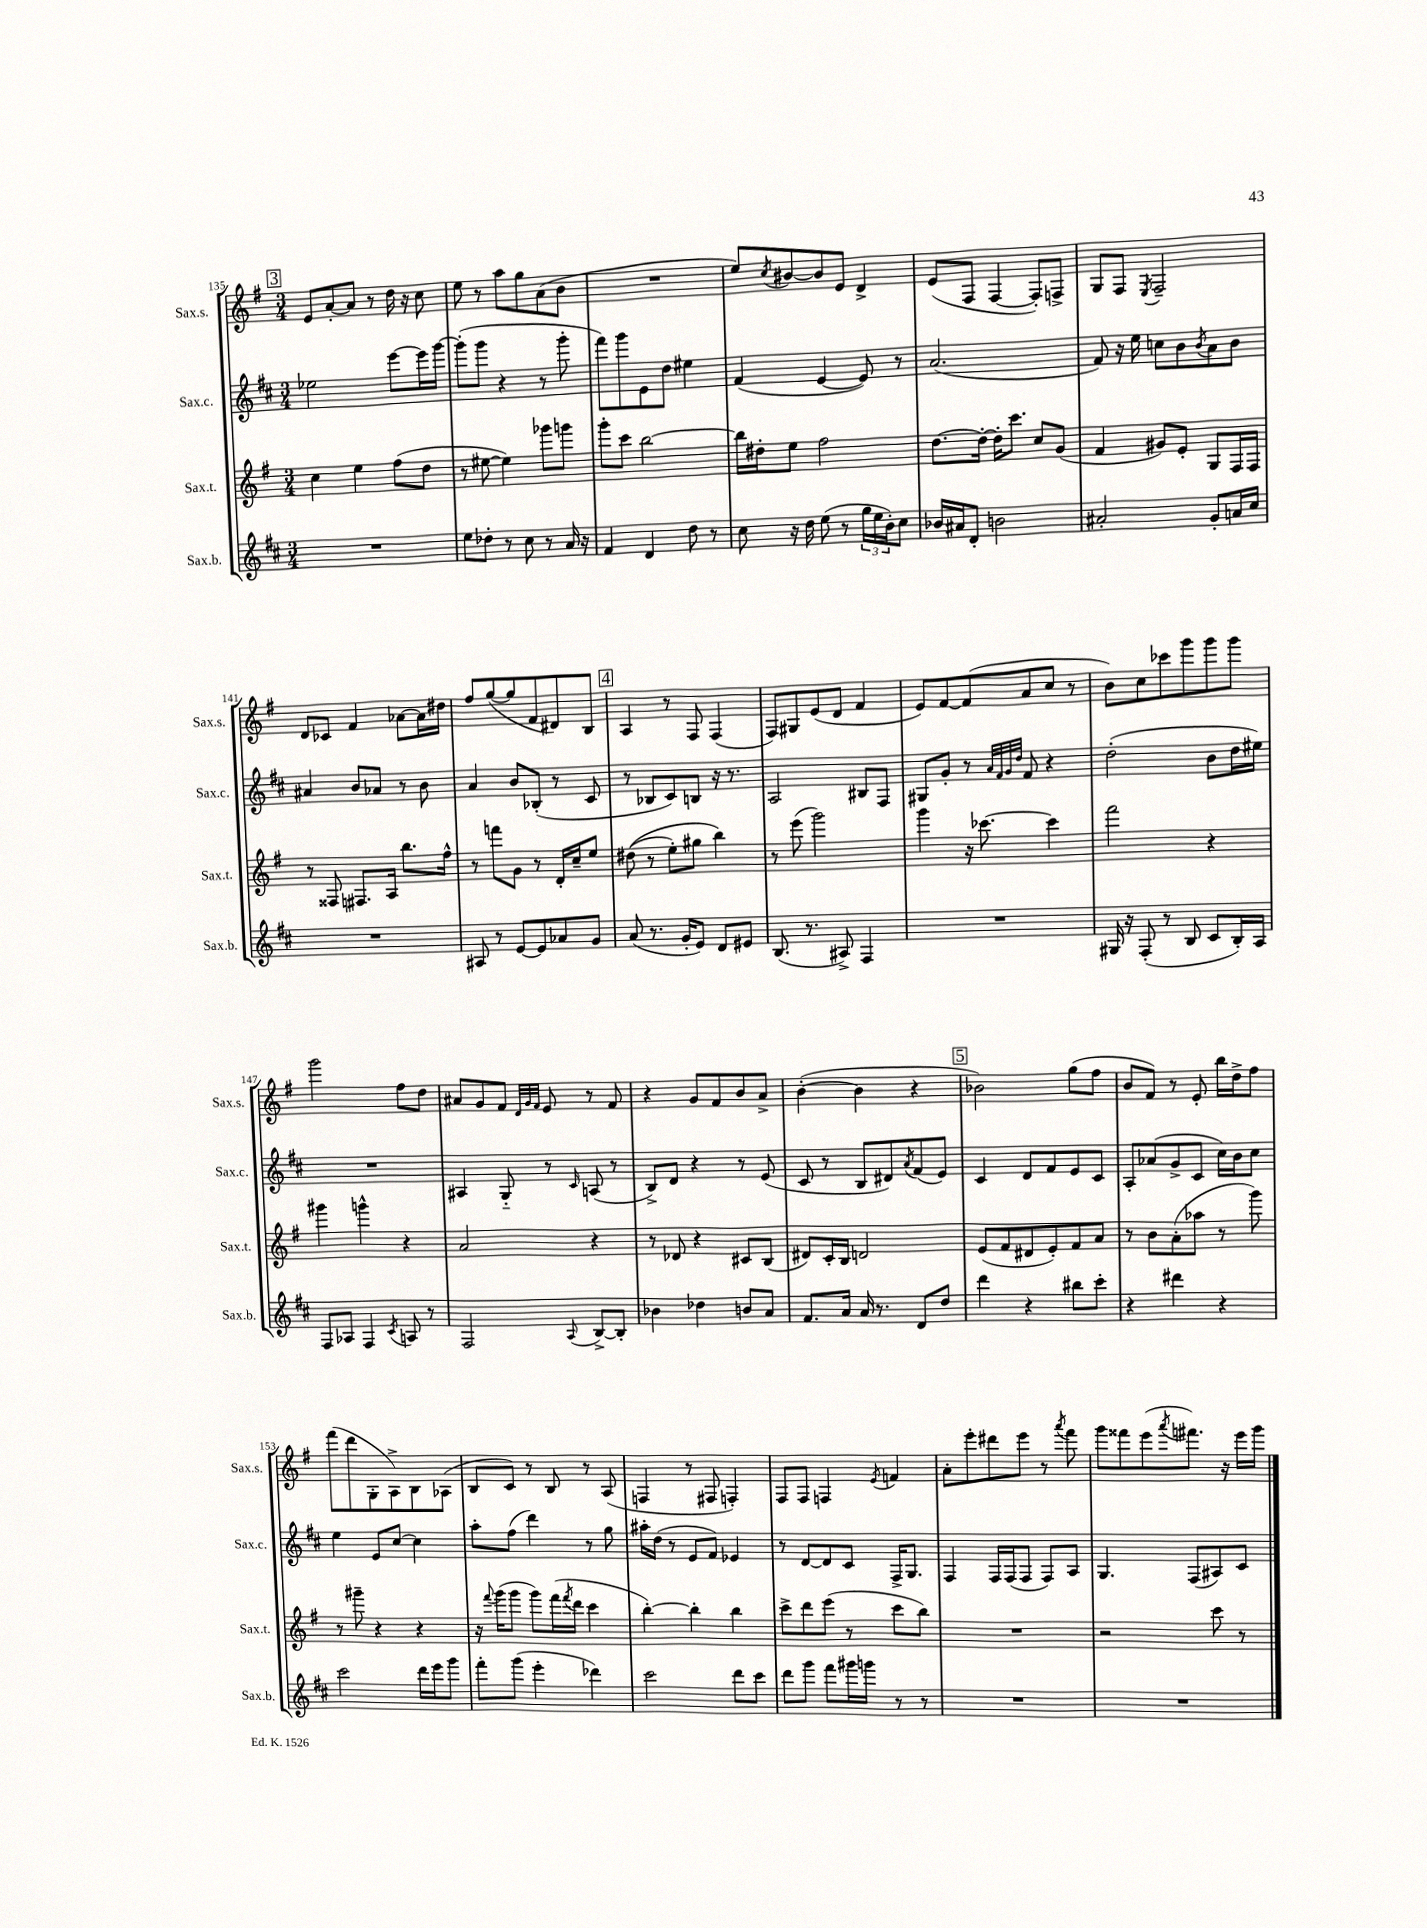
<<
\new StaffGroup <<
\new Staff = "s0" \with { instrumentName = "Sax.s." shortInstrumentName = "Sax.s." } {
    \clef treble \key g \major \numericTimeSignature \time 3/4
    \mark \markup { \box "3" } e'8 a'8~-. a'8 r8 d''16 r16 c''8 |
    e''8 r8 a''8 g''8 a'8( b'8 |
    R2. |
    e''8) \acciaccatura { c''8 } bis'8~ bis'8 e'8 d'4-> |
    e'8( fis8 fis4~ fis8-.) f8-> |
    g8 fis8 \acciaccatura { e8 } fis2-- |
    d'8 ces'8 fis'4 aes'8~ aes'16 dis''16 |
    fis''8 g''8~( g''8 fis'8 dis'8) b8 |
    \mark \markup { \box "4" } a4 r8 fis8 fis4( |
    fis8) gis8 e'8( d'8 fis'4 |
    e'8) fis'8~ fis'8( a'8 c''8 r8 |
    b'8) c''8 ces'''8 g'''8 g'''8 g'''8 |
    g'''2 fis''8 d''8 |
    ais'8 g'8 fis'8 \grace { d'32 g'32 fis'32 } e'8 r8 fis'8 |
    r4 g'8 fis'8 b'8 a'8-> |
    b'4~-.( b'4 r4 |
    \mark \markup { \box "5" } bes'2) g''8( fis''8 |
    b'8 fis'8) r8 e'8-. b''16 d''16-> fis''8 |
    fis'''8( d'''8 g8-. a8->) b8 aes8( |
    b8 c'8) r8 b8 r8 a8( |
    f4 r8 fis8 f4-.) |
    fis8 fis8 f4 \acciaccatura { e'8 } f'4 |
    a'8-. e'''8-. dis'''8 e'''8 r8 \acciaccatura { a'''8 } fis'''8 |
    g'''8 fisis'''8 e'''8( \acciaccatura { a'''8 } fis'''8.) r16 e'''16 g'''16 \bar "|." |
}
\new Staff = "s1" \with { instrumentName = "Sax.c." shortInstrumentName = "Sax.c." } {
    \clef treble \key d \major \numericTimeSignature \time 3/4
    \mark \markup { \box "3" } ees''2 e'''8~ e'''16 g'''16~ |
    g'''8-.( g'''8 r4 r8 g'''8-. |
    fis'''8) g'''8 e'8 d''8 eis''4 |
    fis'4( e'4~ e'8) r8 |
    a'2.( |
    fis'8) r16 e''16 c''8 b'8 \acciaccatura { b'8 } a'8 b'8 |
    ais'4 b'8 aes'8 r8 b'8 |
    a'4 b'8 bes8-.( r8 cis'8 |
    \mark \markup { \box "4" } r8 bes8 cis'8) b8 r16 r8. |
    a2 bis8 fis8 |
    gis8 g'8-. r8 \grace { a'32 fis'32 g'32 d''32 } fis'8 r4 |
    d''2-.( b'8 d''16 eis''16) |
    R2. |
    ais4 g8-_ r8 \grace { cis'16 } a8( r8 |
    b8->) d'8 r4 r8 e'8( |
    cis'8 r8 b8 dis'8) \acciaccatura { a'8 } fis'8( e'8) |
    \mark \markup { \box "5" } cis'4 d'8 fis'8 e'8 cis'8 |
    a8-. aes'8( g'8-> cis'8 cis''16) b'16 cis''8 |
    e''4 e'8 cis''8~ cis''4 |
    a''8-. fis''8( d'''4) r8 g''8 |
    ais''16-. d''16( r8 e'8 fis'8) ees'4 |
    r8 d'8~ d'8 cis'8 fis16-> g8. |
    fis4 fis16 fis16( fis8 fis8) a8 |
    g4. fis8( ais8) cis'8 \bar "|." |
}
\new Staff = "s2" \with { instrumentName = "Sax.t." shortInstrumentName = "Sax.t." } {
    \clef treble \key g \major \numericTimeSignature \time 3/4
    \mark \markup { \box "3" } c''4 e''4 fis''8( d''8 |
    r8 eis''8~ eis''4) ges'''8 g'''8 |
    g'''8-. c'''8 b''2~ |
    b''16 dis''16-. e''8 fis''2 |
    d''8.~ d''16~-. d''16-. c'''8. c''8 g'8( |
    fis'4 gis'8) e'8-. g8 fis16 fis16 |
    r8 fisis8 fis8. a16 b''8. fis''16-^ |
    r8 f'''8 g'8 r8 d'16-. c''16-- e''8 |
    \mark \markup { \box "4" } dis''8(\( r8 e''8-.) gis''8 b''4\) |
    r8 e'''8( g'''2) |
    g'''4 r16 ces'''8.~ ces'''4 |
    fis'''2 r4 |
    gis'''4 g'''4-^ r4 |
    a'2 r4 |
    r8 des'8 r4 cis'8 b8( |
    dis'8) c'16-. b16 d'2 |
    \mark \markup { \box "5" } e'8( fis'8 dis'8 e'8-.) fis'8 a'8 |
    r8 b'8 a'8-.( aes''8 r8 g'''8) |
    r8 gis'''8-- r4 r4 |
    r16 \appoggiatura { fis'''8 } g'''16( g'''8 g'''8) fis'''16( \acciaccatura { fis'''8 } d'''16 c'''4 |
    b''4~-.) b''4-. b''4 |
    c'''8-> d'''8 e'''8( r8 c'''8 b''8) |
    R2. |
    r2 c'''8 r8 \bar "|." |
}
\new Staff = "s3" \with { instrumentName = "Sax.b." shortInstrumentName = "Sax.b." } {
    \clef treble \key d \major \numericTimeSignature \time 3/4
    \mark \markup { \box "3" } R2. |
    e''8 des''8-. r8 cis''8 r8 a'16 r16 |
    fis'4 d'4 d''8 r8 |
    cis''8 r16 d''16 e''8( r8 \tuplet 3/2 { g''16 e''16 b'16-.) } cis''8 |
    bes'16 ais'16 d'8-. b'2 |
    ais'2-. g'8-. a'16 cis''16 |
    R2. |
    ais8 r8 e'8~ e'8 aes'8 g'8 |
    \mark \markup { \box "4" } a'8( r8. g'16-. e'8) d'8 eis'8 |
    b8.( r8. ais8->) fis4 |
    R2. |
    gis16 r16 fis8-.( r8 b8 cis'8 b16-.) a16 |
    fis8 aes8 fis4 \acciaccatura { cis'8 } a8 r8 |
    fis2 \appoggiatura { a8 } b8~-> b8-. |
    bes'4 des''4 b'8 a'8 |
    fis'8. a'16 a'16 r8. d'8 d''8 |
    \mark \markup { \box "5" } d'''4 r4 bis''8 cis'''8-. |
    r4 dis'''4 r4 |
    cis'''2 d'''16 e'''16 g'''8 |
    fis'''8-. g'''8( e'''4-. des'''4) |
    cis'''2 d'''8 cis'''8 |
    d'''8 g'''8 fis'''8 gis'''16 g'''16 r8 r8 |
    R2. |
    R2. \bar "|." |
}
>>
>>
\layout { \context { \Score currentBarNumber = #135 } }
